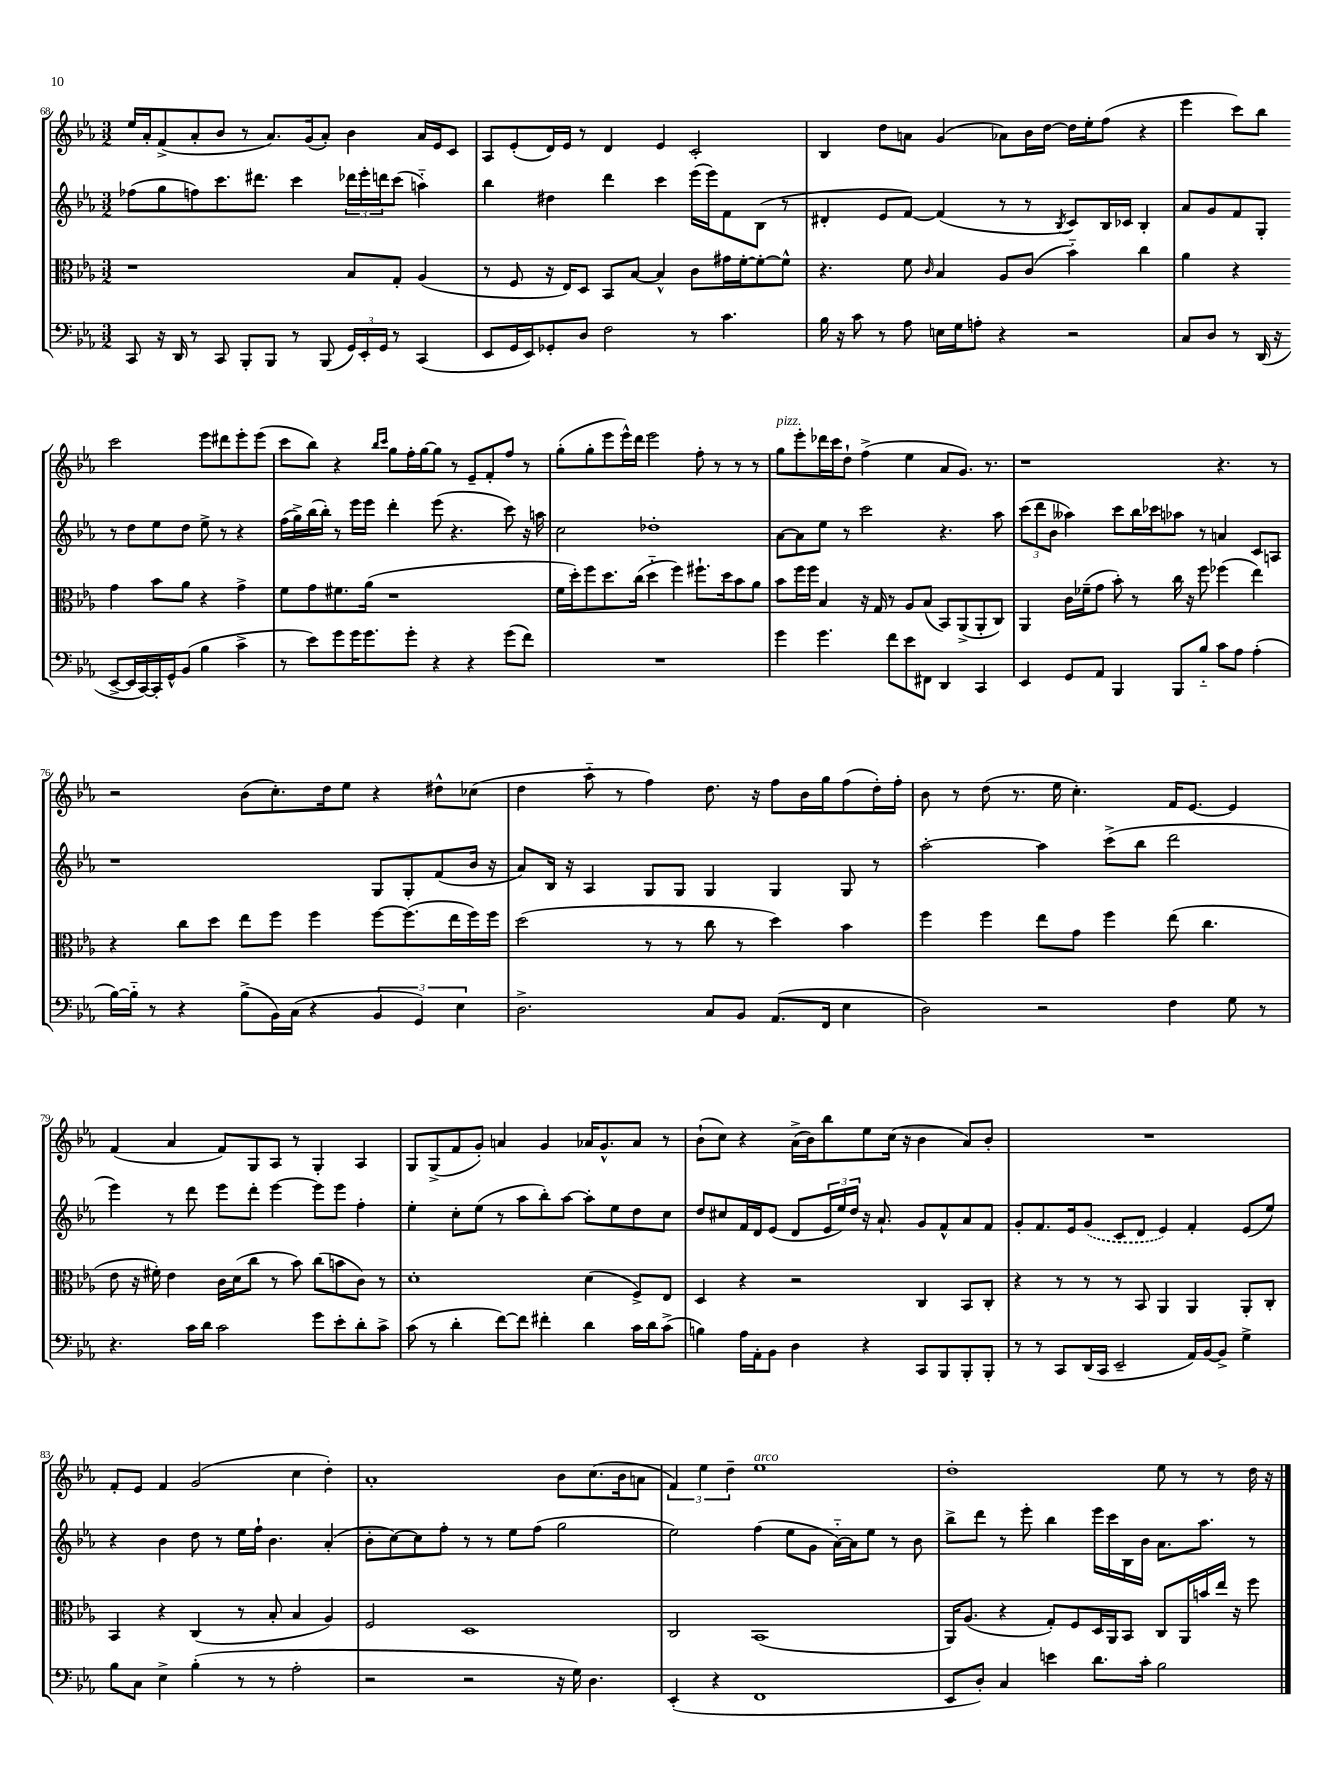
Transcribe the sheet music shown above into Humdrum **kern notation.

**kern	**kern	**kern	**kern
*part4	*part3	*part2	*part1
*staff4	*staff3	*staff2	*staff1
*clefF4	*clefC3	*clefG2	*clefG2
*k[b-e-a-]	*k[b-e-a-]	*k[b-e-a-]	*k[b-e-a-]
*M3/2	*M3/2	*M3/2	*M3/2
=68	=68	=68	=68
8CC/	1r	(8ff-X\L	16ee-/LL
.	.	.	16a-'/J
16r	.	8gg\	(8f^/
16DD/	.	.	.
8r	.	8ffn\)	8a-'/
8CC/	.	8.ccc\	8b-/J
8BBB-'/L	.	.	8r
.	.	8.ddd#X\J	.
8BBB-/J	.	.	8.a-/L)
8r	.	4ccc\	.
.	.	.	(16g/k
(8BBB-/	.	.	8a-'/J)
24GG/LL)	8B-/L	24ddd-X\LL	4b-\
24EE-'/	.	24eee-'\	.
24GG/JJ	.	24dddn\J	.
8r	8G'/J	(8ccc\J	.
(4CC/	(4A-/	4aan\)	16a-/LL
.	.	.	16e-/J
.	.	.	8c/J
=69	=69	=69	=69
8EE-/L	8r	4bb-\	8A-/L
16GG/L	8F/	.	(8e-'/
16EE-/J)	.	.	.
8GG-X'/	16r	4dd#X\	16d/L)
.	16E-/KL)	.	16e-/JJ
8D/J	8D/J	.	8r
2F\	8BB-/L	4ddd\	4d/
.	[8B-/J	.	.
.	4B-^^/]	4ccc\	4e-/
8r	8c\L	(16eee-\LL	2c'/
.	.	16eee-\J)	.
4.c\	16g#X\L	8f\	.
.	[16f'\J	.	.
.	8f'\_	(8B-\J	.
.	8f^^\J]	8r	.
=70	=70	=70	=70
16B-\	4.r	4d#X'/	4B-/
16r	.	.	.
8c\	.	.	.
8r	.	8e-/L	8dd\L
8A-\	8f\	[8f/J)	8an\J
.	16qqc/	.	.
16En\LL	4B-/	(4f/]	(4g/
16G\J	.	.	.
8An'\J	.	.	.
4r	8A-/L	8r	8a-X\L)
.	(8c/J	8r	16b-\L
.	.	.	[16dd\JJ
.	.	8qB-/	.
2r	4b-\)	8c/L)	16dd\LL]
.	.	.	16ee-'\J
.	.	16B-/L	(8ff\J
.	.	16c-X/JJ	.
.	4cc\	4B-'/	4r
=71	=71	=71	=71
8C/L	4a-\	8a-/L	4eee-\
8D/J	.	8g/	.
8r	4r	8f/	8ccc\L)
(16DD/	.	8G'/J	8bb-\J
16r	.	.	.
[8EE-^/L	4g\	8r	2ccc\
16EE-/L]	.	8dd\L	.
[16CC/)	.	.	.
16CC'/]	8b-\L	8ee-\	.
16GG^^/J	.	.	.
(8BB-/J	8a-\J	8dd\J	.
4B-\	4r	8ee-^\	8eee-\L
.	.	8r	8ddd#X\
4c^\	4g^\	4r	8eee-'\
.	.	.	(8eee-\J
!!LO:LB:g=z
=72	=72	=72	=72
8r	8f\L	(16ff\LL	8ccc\L
.	.	16gg^\)	.
8e-\L)	8g\	(16bb-\	8bb-\J)
.	.	16bb-'\JJ)	.
8g\	8.f#X\	8r	4r
16g\K	.	16eee-\LL	.
8.g\	(16a-\Jk	16eee-\JJ	.
.	.	.	16qqbb-/LL
.	.	.	16qqccc/JJ
.	1r	4ddd'\	8gg\L
8g'\J	.	.	16ff'\L
.	.	.	[16gg\J
4r	.	(8eee-\	8gg\J]
.	.	4.r	8r
4r	.	.	8e-~/L
.	.	.	8f'/
(8g\L	.	8ccc\)	8ff/J
8f\J)	.	16r	8r
.	.	16aan\	.
=73	=73	=73	=73
1.r	16f\LL	2cc\	(8gg'\L
.	16dd'\J)	.	.
.	8ff\	.	8gg'\
.	8.dd\	.	8eee-\
.	.	.	16eee-^^\L)
.	(16cc\Jk	.	16ddd\JJ
.	4dd\	1dd-X'	2eee-\
.	4ff\)	.	.
.	8.ff#X`\L	.	8ff'\
.	.	.	8r
.	16dd\k	.	.
.	8b-\	.	8r
.	8a-\J	.	8r
=74	=74	=74	=74
!	!	!	!LO:TX:a:i:t=pizz.
4g\	8b-\L	[8a-\L	8gg\L
.	16ff\L	8a-\]	8eee-'\
.	16ff\JJ	.	.
4.g\	4B-/	8ee-\J	16ddd-X\L
.	.	.	16ccc\J
.	.	8r	8dd`\J
.	16r	2ccc\	(4ff^\
.	16G/	.	.
8f\L	8r	.	.
8e-\	8A-/L	.	4ee-\
8FF#X\J	(8B-/J	.	.
4DD/	8BB-/L)	4.r	8a-/L
.	(8AA-^/	.	8.g/J)
4CC/	8AA-'/	.	.
.	.	.	8.r
.	8C/J)	8aa-\	.
=75	=75	=75	=75
4EE-/	4AA-/	(12ccc\L	1r
.	.	12ddd\	.
.	.	12b-\J	.
8GG/L	16c\LL	4aa--X\)	.
.	(16f-X~\J	.	.
8AA-/J	8g\J	.	.
4BBB-/	8b-'\)	8ccc\L	.
.	8r	16bb-\L	.
.	.	16ccc-X\J	.
8BBB-/L	16cc\	8aa-X\J	.
.	16r	.	.
8B-/J	8ff\	8r	.
8c\L	(4ff-X\	4an/	4.r
8A-\J	.	.	.
(4A-'\	4ee-\)	8c/L	.
.	.	8An/J	8r
!!LO:LB:g=z
=76	=76	=76	=76
[16B-\LL)	4r	1r	2r
16B-\JJ]	.	.	.
8r	.	.	.
4r	8cc\L	.	.
.	8dd\J	.	.
(8B-^\L	8ee-\L	.	(8b-\L
16BB-\L)	8ff\J	.	8.cc'\)
(16C\JJ	.	.	.
4r	4ff\	.	.
.	.	.	16dd\k
.	.	.	8ee-\J
6BB-/	[8ff\L	8G/L	4r
.	(8.ff\]	8G'/	.
6GG/)	.	.	.
.	.	(8f/	8dd#X^^\L
.	16ee-\L	.	.
6E-\	.	.	.
.	16ff\)	16b-/Jk	(8cc-X\J
.	16ff\JJ	16r	.
=77	=77	=77	=77
2.D^\	(2dd\	8a-/L)	4dd\
.	.	16B-/Jk	.
.	.	16r	.
.	.	4A-/	8aa-\
.	.	.	8r
.	8r	8G/L	4ff\)
.	8r	8G/J	.
8C/L	8cc\	4G/	8.dd\
8BB-/J	8r	.	.
.	.	.	16r
(8.AA-/L	4dd\)	4G/	8ff\L
.	.	.	16b-\L
16FF/Jk	.	.	16gg\J
4E-\	4b-\	8G/	(8ff\
.	.	8r	16dd'\L)
.	.	.	16ff'\JJ
=78	=78	=78	=78
2D\)	4ff\	[2aa-'\	8b-\
.	.	.	8r
.	4ff\	.	(8dd\
.	.	.	8.r
2r	8ee-\L	4aa-\]	.
.	.	.	16ee-\
.	8g\J	.	4.cc'\)
.	4ff\	(8ccc^\L	.
.	.	8bb-\J	.
4F\	(8ee-\	2ddd\	16f/KL
.	.	.	[8.e-/J
.	4.cc\	.	.
8G\	.	.	4e-/]
8r	.	.	.
!!LO:LB:g=z
=79	=79	=79	=79
4.r	8e-\	4eee-\)	(4f/
.	16r	.	.
.	16f#X'\)	.	.
.	4e-\	8r	4a-/
16c\LL	.	8ddd\	.
16d\JJ	.	.	.
2c\	16c\LL	8eee-\L	8f/L)
.	(16d\J	.	.
.	8cc\J	8ddd'\J	8G/
.	8r	[4eee-\	8A-/J
.	8b-\)	.	8r
8g\L	(8cc\L	8eee-\L]	4G'/
8e-'\	8bn\	8eee-\J	.
8d'\	8c\J)	4ff'\	4A-/
8c^\J	8r	.	.
=80	=80	=80	=80
(8c\	1d'	4ee-'\	8G/L
8r	.	.	(8G^/
4d'\	.	8cc'\L	8f/
.	.	(8ee-\J	8g'/J)
[8f\L)	.	8r	4an/
8f\J]	.	8aa-\L	.
4f#X'\	.	8bb-'\)	4g/
.	.	[8aa-\J	.
4d\	(4d\	8aa-'\L]	16a-X/KL
.	.	.	8.g^^/
.	.	8ee-\	.
16c\LL	8F^/L)	8dd\	8a-/J
16d\J	.	.	.
(8c^\J	8E-/J	8cc\J	8r
=81	=81	=81	=81
4Bn\)	4D/	8dd/L	(8b-`\L
.	.	8cc#X/	8cc\J)
16A-\LL	4r	16f/L	4r
16AA-'\J	.	16d/J	.
8BB-\J	.	(8e-/J	.
4D\	2r	8d/L	(16a-^\LL
.	.	.	16b-\J)
.	.	24e-/L	8bb-\
.	.	24ee-/)	.
.	.	24dd/JJ	.
4r	.	16r	8ee-\
.	.	8.a-`/	.
.	.	.	(16cc\Jk
.	.	.	16r
8CC/L	4C/	8g/L	4b-\
8BBB-/	.	8f^^/	.
8BBB-'/	8BB-/L	8a-/	8a-/L)
8BBB-'/J	8C'/J	8f/J	8b-'/J
=82	=82	=82	=82
8r	4r	8g'/L	1.r
8r	.	8.f/	.
8CC/L	8r	.	.
.	.	16e-/k	.
(16DD/L	8r	(8g/J	.
16CC/JJ	.	.	.
2EE-~/	8r	8c/L	.
.	8BB-/	8d/J	.
.	4AA-/	4e-/)	.
16AA-/LL)	4AA-/	4f'/	.
[16BB-/J	.	.	.
8BB-^/J]	.	.	.
4G^\	8AA-'/L	(8e-/L	.
.	8C'/J	8ee-/J)	.
!!LO:LB:g=z
=83	=83	=83	=83
8B-\L	4BB-/	4r	8f'/L
8C\J	.	.	8e-/J
4E-^\	4r	4b-\	4f/
(4B-'\	(4C/	8dd\	(2g/
.	.	8r	.
8r	8r	16ee-\LL	.
.	.	16ff`\JJ	.
8r	8B-'/	4.b-\	.
2A-'\	4B-/	.	4cc\
.	4A-/)	(4a-'/	4dd'\)
=84	=84	=84	=84
2r	2F/	8b-'\L	1a-'
.	.	[8cc\)	.
.	.	8cc\]	.
.	.	8ff'\J	.
2r	1D	8r	.
.	.	8r	.
.	.	8ee-\L	.
.	.	(8ff\J	.
16r	.	2gg\	8b-\L
16G\)	.	.	.
4.D\	.	.	(8.cc\
.	.	.	16b-\k
.	.	.	8an\J
=85	=85	=85	=85
(4EE-'/	2C/	2ee-\)	6f/)
.	.	.	6ee-\
4r	.	.	.
.	.	.	6dd~\
!	!	!	!LO:TX:a:i:t=arco
1FF	(1BB-	(4ff\	1ee-
.	.	8ee-\L	.
.	.	8g\J	.
.	.	[16a-\LL)	.
.	.	16a-\J]	.
.	.	8ee-\J	.
.	.	8r	.
.	.	8b-\	.
=86	=86	=86	=86
8EE-/L	16AA-/KL)	8bb-^\L	1dd'
.	(8.A-/J	.	.
8D'/J)	.	8ddd\J	.
4C/	4r	8r	.
.	.	8eee-'\	.
4en\	8G'/L)	4bb-\	.
.	8F/	.	.
8.d\L	16D/L	16eee-\LL	.
.	16AA-/J	16ccc\	.
.	8BB-/J	16B-\	.
16c'\Jk	.	16b-\JJ	.
2B-\	8C/L	8.a-\L	8ee-\
.	16AA-/L	.	8r
.	16bn/	8.aa-\J	.
.	16ee-/JJ	.	8r
.	16r	.	.
.	8ff\	8r	16dd\
.	.	.	16r
==	==	==	==
*-	*-	*-	*-
